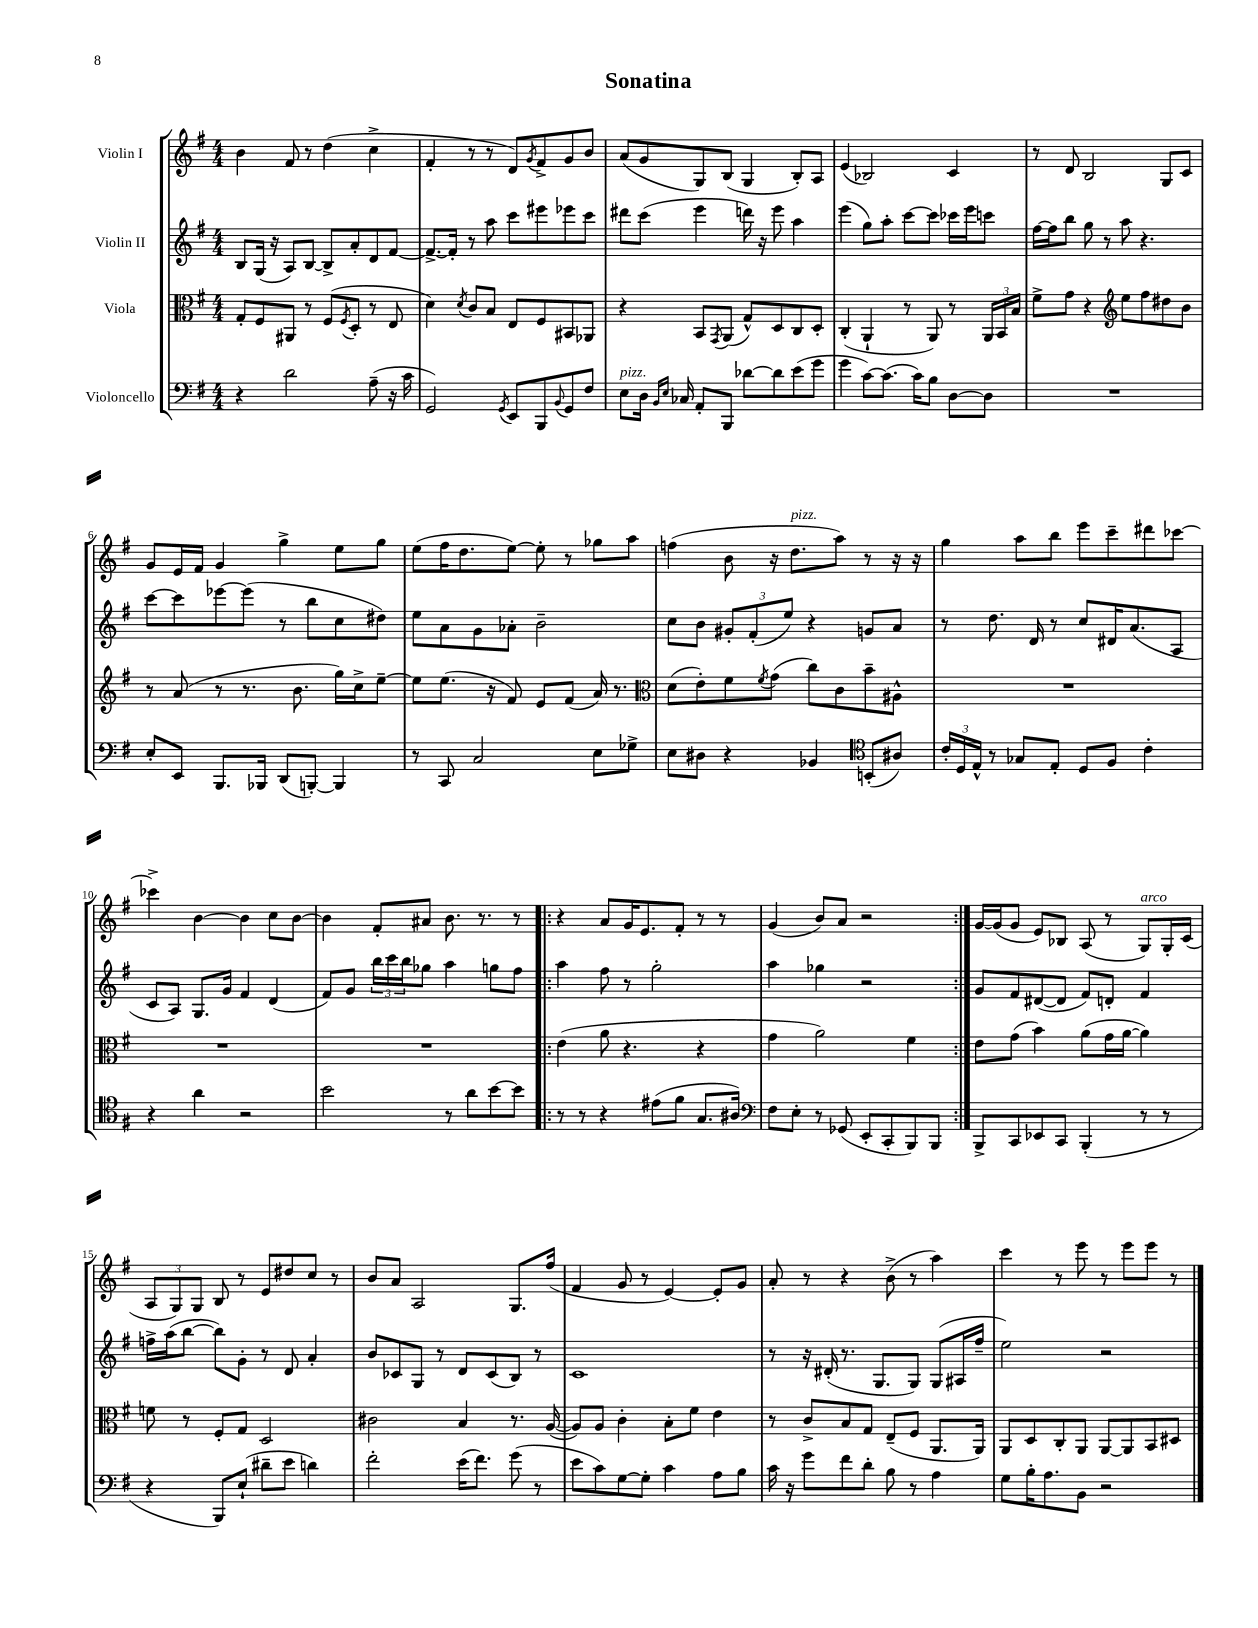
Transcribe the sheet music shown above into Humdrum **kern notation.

**kern	**kern	**kern	**kern
*staff4	*staff3	*staff2	*staff1
*clefF4	*clefC3	*clefG2	*clefG2
*k[f#]	*k[f#]	*k[f#]	*k[f#]
*M4/4	*M4/4	*M4/4	*M4/4
4r	8G'/L	8B/L	4b\
.	8F#/	(16G/Jk	.
.	.	16r	.
2d\	8AA#/J	8A/L)	8f#/
.	8r	[8B/J	8r
.	(8F#/L	8B^/]L	(4dd\
.	8qF#/	.	.
.	8D'/J	8a'/	.
(8A~\	8r	8d/	4cc^\
16r	8E/	[8f#/J	.
16c\	.	.	.
=	=	=	=
2GG/)	4d\)	8.f#^/_L	4f#'/
.	.	16f#'/]Jk	.
.	8qd/	.	.
.	8c/L	8r	8r
.	8B/J	8aa\	8r
8qGG/	.	.	.
8EE/L	8E/L	8ccc\L	8d/L)
.	.	.	8qg/
8BBB/	8F#/	8eee#\	8f#^/
8qqBB/	.	.	.
8GG/	8BB#/	8eee-\	8g/
8F#/J	8AA-/J	8ccc\J	8b/J
=	=	=	=
8E\L	4r	8ddd#\L	(8a/L
16D\Jk	.	(8ccc\J	8g/
16qqBB/LL	.	.	.
16qqE/JJ	.	.	.
16C-/	.	.	.
8AA'/L	8BB/L	4eee\	8G/)
.	8qGG/	.	.
8BBB/J	(8AA/J	.	(8B/J
[8d-\L	8G^^/L)	16ddd\)	4G/
.	.	16r	.
8d-\]	8D/	8eee\	.
(8e\	8C/	4aa\	8B'/L)
8g\J	8D'/J	.	8A/J
=	=	=	=
4g\	(4C'/	(4eee\	(4e/
[8c\L)	4AA`/	8gg\L)	2B-/)
(8.c\]J	.	8aa'\J	.
.	8r	[8ccc\L	.
16c\LK)	.	.	.
8B\J	8AA/)	8ccc\]J	.
[8D\L	8r	16ccc-\LL	4c/
.	.	16eee\J	.
8D\]J	24AA/LL	8ccc\J	.
.	24BB/	.	.
.	24B/JJ	.	.
=	=	=	=
1r	8f#^\L	[16ff#\LL	8r
.	.	16ff#\]J	.
.	8g\J	8bb\J	8d/
.	4r	8gg\	2B/
.	.	8r	.
*	*clefG2	*	*
.	8ee\L	8aa\	.
.	8ff#\	4.r	.
.	8dd#\	.	8G/L
.	8b\J	.	8c/J
=	=	=	=
8E'/L	8r	[8ccc\L	8g/L
8EE/J	(8a/	8ccc\]	16e/L
.	.	.	16f#/JJ
8.BBB/L	8r	[8eee-\	4g/
.	8.r	(8eee-\]J	.
16BBB-/Jk	.	.	.
(8DD/L	.	8r	4gg^\
.	8.b\	.	.
[8BBB'/J)	.	8bb\L	.
4BBB/]	16gg\LL)	8cc\	8ee\L
.	16cc^\J	.	.
.	[8ee~\J	8dd#\J)	8gg\J
=	=	=	=
8r	8ee\]L	8ee\L	(8ee\L
8CC/	(8.ee\J	8a\	16ff#\K
.	.	.	8.dd\
2C/	.	8g\	.
.	16r	.	.
.	8f#/)	8a-'\J	[8ee\J)
.	8e/L	2b~\	8ee'\]
.	(8f#/J	.	8r
8E\L	16a/)	.	8gg-\L
.	8.r	.	.
8G-^\J	.	.	8aa\J
=	=	=	=
*	*clefC3	*	*
8E\L	(8d\L	8cc\L	(4ff\
8D#\J	8e'\)	8b\J	.
4r	8f#\	12g#'/L	8b\
.	.	(12f#'/	.
.	8qf#/	.	.
.	(8g\J	.	16r
.	.	12ee/J)	.
.	.	.	8.dd\L
4BB-/	8cc\L)	4r	.
.	8c\	.	8aa\J)
*clefC4	*	*	*
(8BB'/L	8b~\	8g/L	8r
8A#/J)	8A#^^\J	8a/J	16r
.	.	.	16r
=	=	=	=
24c'/LL	1r	8r	4gg\
24D/	.	.	.
24E^^/JJ	.	.	.
8r	.	8.dd\	.
8G-/L	.	.	8aa\L
.	.	16d/	.
8E'/J	.	8r	8bb\J
8D/L	.	8cc/L	8eee\L
8F#/J	.	16d#/K	8ccc~\
.	.	(8.a/	.
4c'\	.	.	8ddd#\
.	.	8A/J	[8ccc-\J
=	=	=	=
4r	1r	8c/L	4ccc-^\]
.	.	8A/J)	.
4a\	.	8.G/L	[4b\
.	.	16g/Jk	.
2r	.	4f#/	4b\]
.	.	(4d/	8cc\L
.	.	.	[8b\J
=	=	=	=
2b\	1r	8f#/L)	4b\]
.	.	8g/J	.
.	.	24bb\LL	8f#'/L
.	.	24ccc\	.
.	.	24bb\J	.
.	.	8gg-\J	8a#/J
8r	.	4aa\	8.b\
8a\L	.	.	.
.	.	.	8.r
[8b\	.	8gg\L	.
8b\]J	.	8ff#\J	8r
=!|:	=!|:	=!|:	=!|:
8r	(4e\	4aa\	4r
8r	.	.	.
4r	8a\	8ff#\	8a/L
.	4.r	8r	16g/K
.	.	.	8.e/
(8e#\L	.	2gg'\	.
8f#\J	.	.	8f#'/J
8.G/L	4r	.	8r
.	.	.	8r
16A#/Jk)	.	.	.
=	=	=	=
*clefF4	*	*	*
8F#\L	4g\	4aa\	(4g/
8E'\J	.	.	.
8r	2a\)	4gg-\	8b/L)
(8GG-/	.	.	8a/J
8EE'/L	.	2r	2r
8CC'/	.	.	.
8BBB/)	4f#\	.	.
8BBB/J	.	.	.
=:|!	=:|!	=:|!	=:|!
8BBB^/L	8e\L	8g/L	[16g/LL
.	.	.	(16g/]J
8CC/	(8g\J	8f#/	8g/J
8EE-/	4b\)	([8d#/	8e/L)
8CC/J	.	8d#/]J	8B-/J
(4BBB'/	(8a\L	8f#/L)	(8A/
.	16g\L	8d'/J	8r
.	[16a\JJ	.	.
8r	4a\])	4f#/	8G/L)
8r	.	.	16G'/L
.	.	.	(16c/JJ
=	=	=	=
4r	8f\	16ff^\LL	12A/L
.	.	(16aa\J	.
.	.	.	12G/)
.	8r	[8bb\J	.
.	.	.	12G/J
8BBB/L)	8F#'/L	8bb\]L)	8B/
(8E`/J	8G/J	8g'\J	8r
8d#~\L	2D/	8r	8e/L
8e\J	.	8d/	8dd#/
4d\)	.	4a'/	8cc/J
.	.	.	8r
=	=	=	=
2f#'\	2c#\	8b/L	8b/L
.	.	8c-/	8a/J
.	.	8G/J	2A/
.	.	8r	.
(16e\LK	4B/	8d/L	.
8.f#\J)	.	.	.
.	.	(8c-/	.
(8g\	8.r	8B/J)	8.G/L
8r	.	8r	.
.	([16A/	.	(16ff#/Jk
=	=	=	=
8e\L	8A/]L)	1c	4f#/
8c\)	8A/J	.	.
[8G\	4c'\	.	8g/
8G'\]J	.	.	8r
4c\	8B'\L	.	[4e/)
.	8f#\J	.	.
8A\L	4e\	.	8e'/]L
8B\J	.	.	8g/J
=	=	=	=
16c\	8r	8r	8a'/
16r	.	.	.
8g\L	8c^/L	16r	8r
.	.	(16d#'/	.
8f#\	8B/	8.r	4r
8d'\J	8G/J	.	.
.	.	8.G/L	.
8B\	(8E~/L	.	(8b^\
8r	8F#/J	8G/J)	8r
4A\	8.AA/L	(8G/L	4aa\)
.	.	16A#/L	.
.	16AA/Jk)	16ff#~/JJ	.
=	=	=	=
8G\L	8AA/L	2ee\)	4ccc\
16B'\K	8D/	.	.
8.A\	.	.	.
.	8C'/	.	8r
8BB\J	8AA/J	.	8eee\
2r	[8AA/L	2r	8r
.	8AA/]	.	8eee\L
.	8BB/	.	8eee\J
.	8D#/J	.	8r
==	==	==	==
*-	*-	*-	*-
